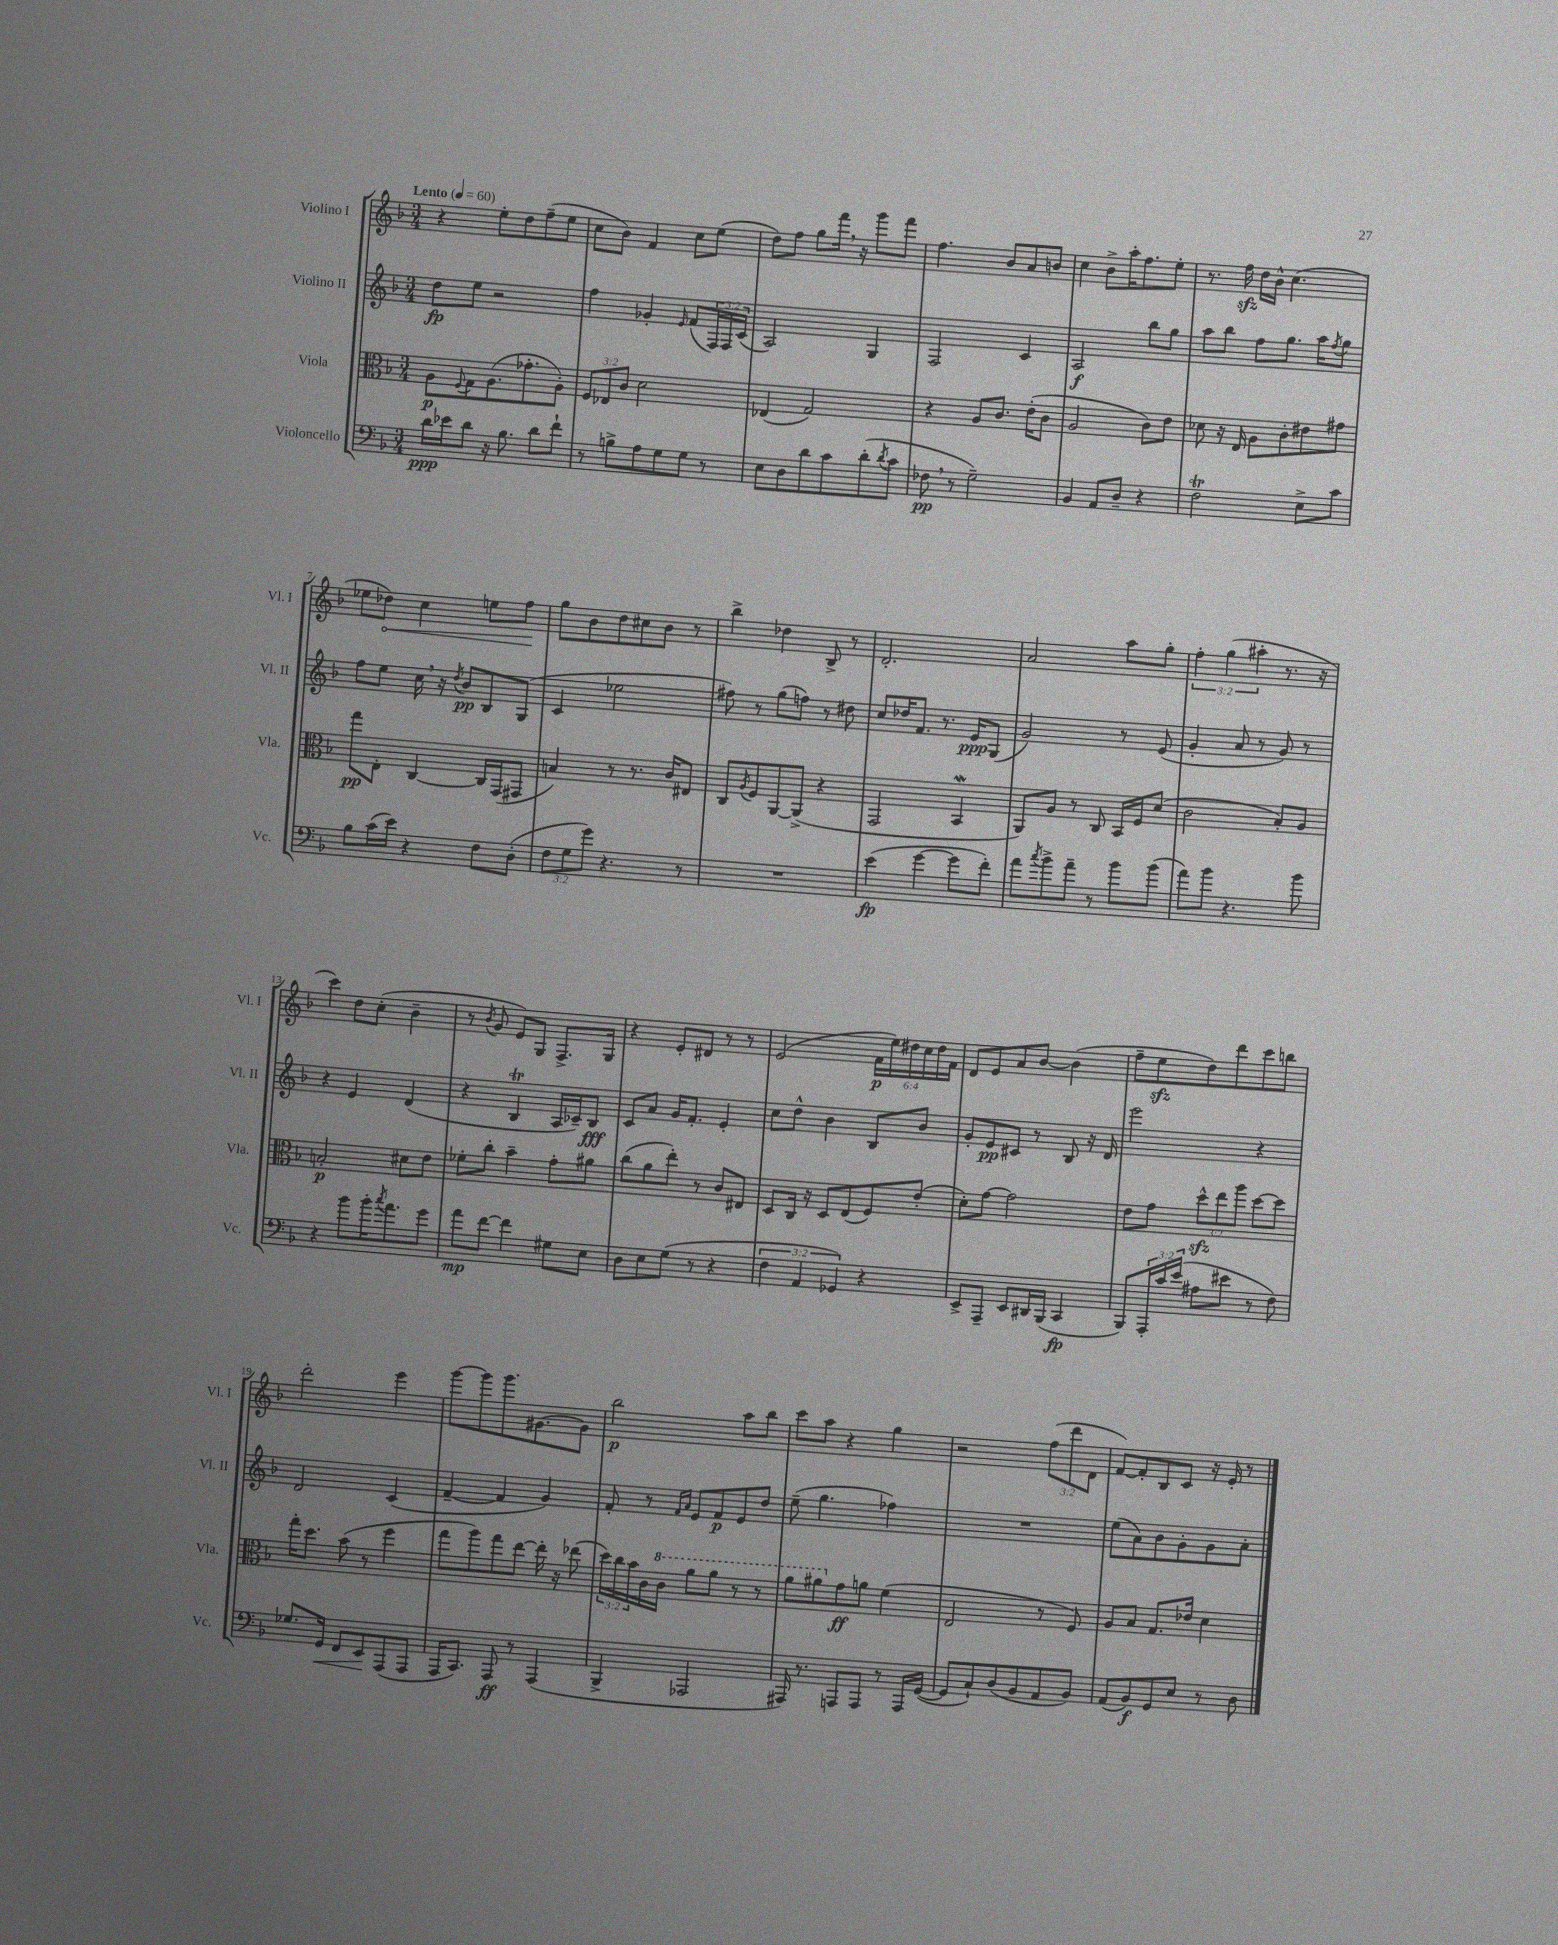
<<
\new StaffGroup <<
\new Staff = "s0" \with { instrumentName = "Violino I" shortInstrumentName = "Vl. I" } {
    \clef treble \key f \major \numericTimeSignature \time 3/4 \override Staff.TupletNumber.text = #tuplet-number::calc-fraction-text \tempo "Lento" 4 = 60
    r4 e''8-. d''8 f''8--( e''8 |
    c''8 bes'8) f'4 c''8 e''8( |
    d''8) f''8 g''8 f'''16 \breathe r16 g'''8 f'''8 |
    f''4. bes'8 a'8 b'8 |
    c''4 bes'8-> a''16-. f''8. e''8-. |
    r8. f''16\sfz d''16 bes'16-^ c''4.( |
    ees''8 \once \override Hairpin.circled-tip = ##t des''8\<) c''4 e''8 f''8\! |
    g''8 bes'8 d''8 cis''8 bes'8 r8 |
    bes''4-> des''4 bes8-> r8 |
    d'2.-. |
    a'2 a''8 g''8-. |
    \tuplet 3/2 { f''4-. g''4( ais''4-. } r8. r16 |
    c'''4) d''8 c''8-.( bes'4-- |
    r8 \acciaccatura { bes'8 } g'8 e'8) g8 f8.-> g16 |
    r4 e'8-. dis'8 r8 r8 |
    e'2( \tuplet 6/4 { f'16\p e''16) dis''16 c''16 dis''16 f'16 } |
    d'8 e'8 a'8 bes'8~ bes'4( |
    f''8-- e''8\sfz d''8) d'''8 c'''8 b''8 |
    d'''2-. e'''4 |
    g'''8~ g'''8 g'''8. gis'8.~ gis'8 |
    bes''2\p a''8 bes''8 |
    c'''8 a''8 r4 g''4 |
    r2 \tuplet 3/2 { f''8( d'''8 d'8 } |
    f'8~) f'8-. bes8 c'8 r16 e'16-. r8 \bar "|." |
}
\new Staff = "s1" \with { instrumentName = "Violino II" shortInstrumentName = "Vl. II" } {
    \clef treble \key f \major \numericTimeSignature \time 3/4 \override Staff.TupletNumber.text = #tuplet-number::calc-fraction-text
    d''8\fp e''8 r2 |
    f''4 ges'4-. \grace { e'16 } f'8( \tuplet 3/2 { f16) f16 c'16( } |
    a2) g4 |
    f2 c'4 |
    a2\f bes''8 g''8 |
    a''8 bes''8 f''8 g''8. a''16 \acciaccatura { f''8 } g''8 |
    f''8 e''8 c''16 \breathe r16 \acciaccatura { d''8 } bes'8\pp bes8 g8( |
    c'4 ees''2 |
    fis''8) r8 g''8( f''8) r8 dis''8 |
    c''8 des''16 f'8. r8. e'16\ppp g8( |
    g'2) r8 e'8( |
    g'4-. a'8 r8 g'8) r8 |
    r4 e'4 d'4( |
    r4 bes4\trill a16 ces'16--) bes8\fff |
    c'8 a'8 g'16 f'8.-. e'4-. |
    c''8 d''8-^ bes'4 bes8 bes'8 |
    g'8-. e'8\pp cis'8 r8 bes8 r16 d'16 |
    e'''2 r4 |
    d'2 c'4( |
    f'4~-- f'4 g'4) |
    f'8-. r8 \grace { f'16 a'16 } e'8 f'8\p e'8 d''8 |
    e''8--( g''4. fes''4) |
    R2. |
    e''8( a'8) bes'8 g'8-. g'8 a'8-. \bar "|." |
}
\new Staff = "s2" \with { instrumentName = "Viola" shortInstrumentName = "Vla." } {
    \clef alto \key f \major \numericTimeSignature \time 3/4 \override Staff.TupletNumber.text = #tuplet-number::calc-fraction-text
    a8\p \appoggiatura { f8 } g8 a8.( ges'8.-. a8-.) |
    \tuplet 3/2 { f8 ees8 c'8 } d'2 |
    ees4( g2) |
    r4 a8 c'8. e'16-.( c'8 |
    a2 c'8) e'8 |
    des'8 r16 e16 a8 c'8-. eis'8 gis'8 |
    g''8\pp e8-. c4~ c16 g,16( gis,8 |
    b4) r8 r8. c'16 eis8 |
    c8 \acciaccatura { a8 } f8 a,8~ a,8->( r4 |
    g,2 bes,4\mordent |
    a,8) a8 r8 c8 bes,16 f16 d'8( |
    c'2 bes8-.) a8 |
    b2-.\p dis'8 e'8 |
    fes'8-. c''8-. bes'4-- g'8-. ais'8 |
    c''8( a'8 e''8-.) r8 c'8 eis8 |
    d8 c16 r16 d8 e8( f8) e'8-.( |
    d'8-.) g'8~ g'2 |
    e'8 g'8 \tuplet 3/2 { d''8-^\sfz e''8 a''8 } d''8~ d''8 |
    g''16-. d''8. bes'8( r8 f''4 |
    g''8 a''8) g''8 e''8~ e''16-. r16 ees''8( |
    \tuplet 3/2 { d''16) c''16 bes'16 } c'16 \ottava #1 c''16 a''8 a''8 r8 r8 |
    a''8 ais''8 \ottava #0 g'8\ff a'!8 f'4( |
    e2 r8 f8) |
    a8 bes8 g8. ees'16 d'4 \bar "|." |
}
\new Staff = "s3" \with { instrumentName = "Violoncello" shortInstrumentName = "Vc." } {
    \clef bass \key f \major \numericTimeSignature \time 3/4 \override Staff.TupletNumber.text = #tuplet-number::calc-fraction-text
    d'16\ppp ees'16 d'8 r16 bes8. d'8 f'8-! |
    r8 b8-> a8 g8 g8 r8 |
    e8 d8 d'8 c'8 d'8-.( \acciaccatura { d'8 } c'8 |
    fes8\pp \breathe r8 g2--) |
    bes,4 a,8 d8-- r4 |
    f2\trill e8-> c'8 |
    bes8 c'16( e'16) r4 f8 d8-.( |
    \tuplet 3/2 { f8 g8 g'8) } r4. r8 |
    R2. |
    e'4\fp( g'4~ g'8 f'8-.) |
    a'8 \acciaccatura { c''8 } bes'8-> a'8-- r8 bes'8 bes'8( |
    a'8) bes'8 r4. bes'8 |
    r4 bes'8 bes'16-. \acciaccatura { c''8 } a'8. g'8 |
    a'8\mp f'8~ f'4 gis8 e8 |
    d8 e8 g8( r8 r4 |
    \tuplet 3/2 { f4 a,4 ges,4) } r4 |
    e,8-> a,,8-- e,8 dis,16 bes,,16( c,4\fp |
    bes,,8) \tuplet 3/2 { a,,16-. c'16 e'16( } ais8 eis'8 r8 f8) |
    ges8. g,16\< f,8 e,8\! a,,8( a,,8 |
    a,,16 c,8.) a,,8\ff r8 a,,4( |
    bes,,4-> aes,,2 |
    ais,,16) r8. a,,8 a,,8 r8 a,,16 g,16~( |
    g,8 c8-!) d8( bes,8 a,8 bes,8) |
    a,8( bes,8\f) g,8 e8 r8 d8 \bar "|." |
}
>>
>>
